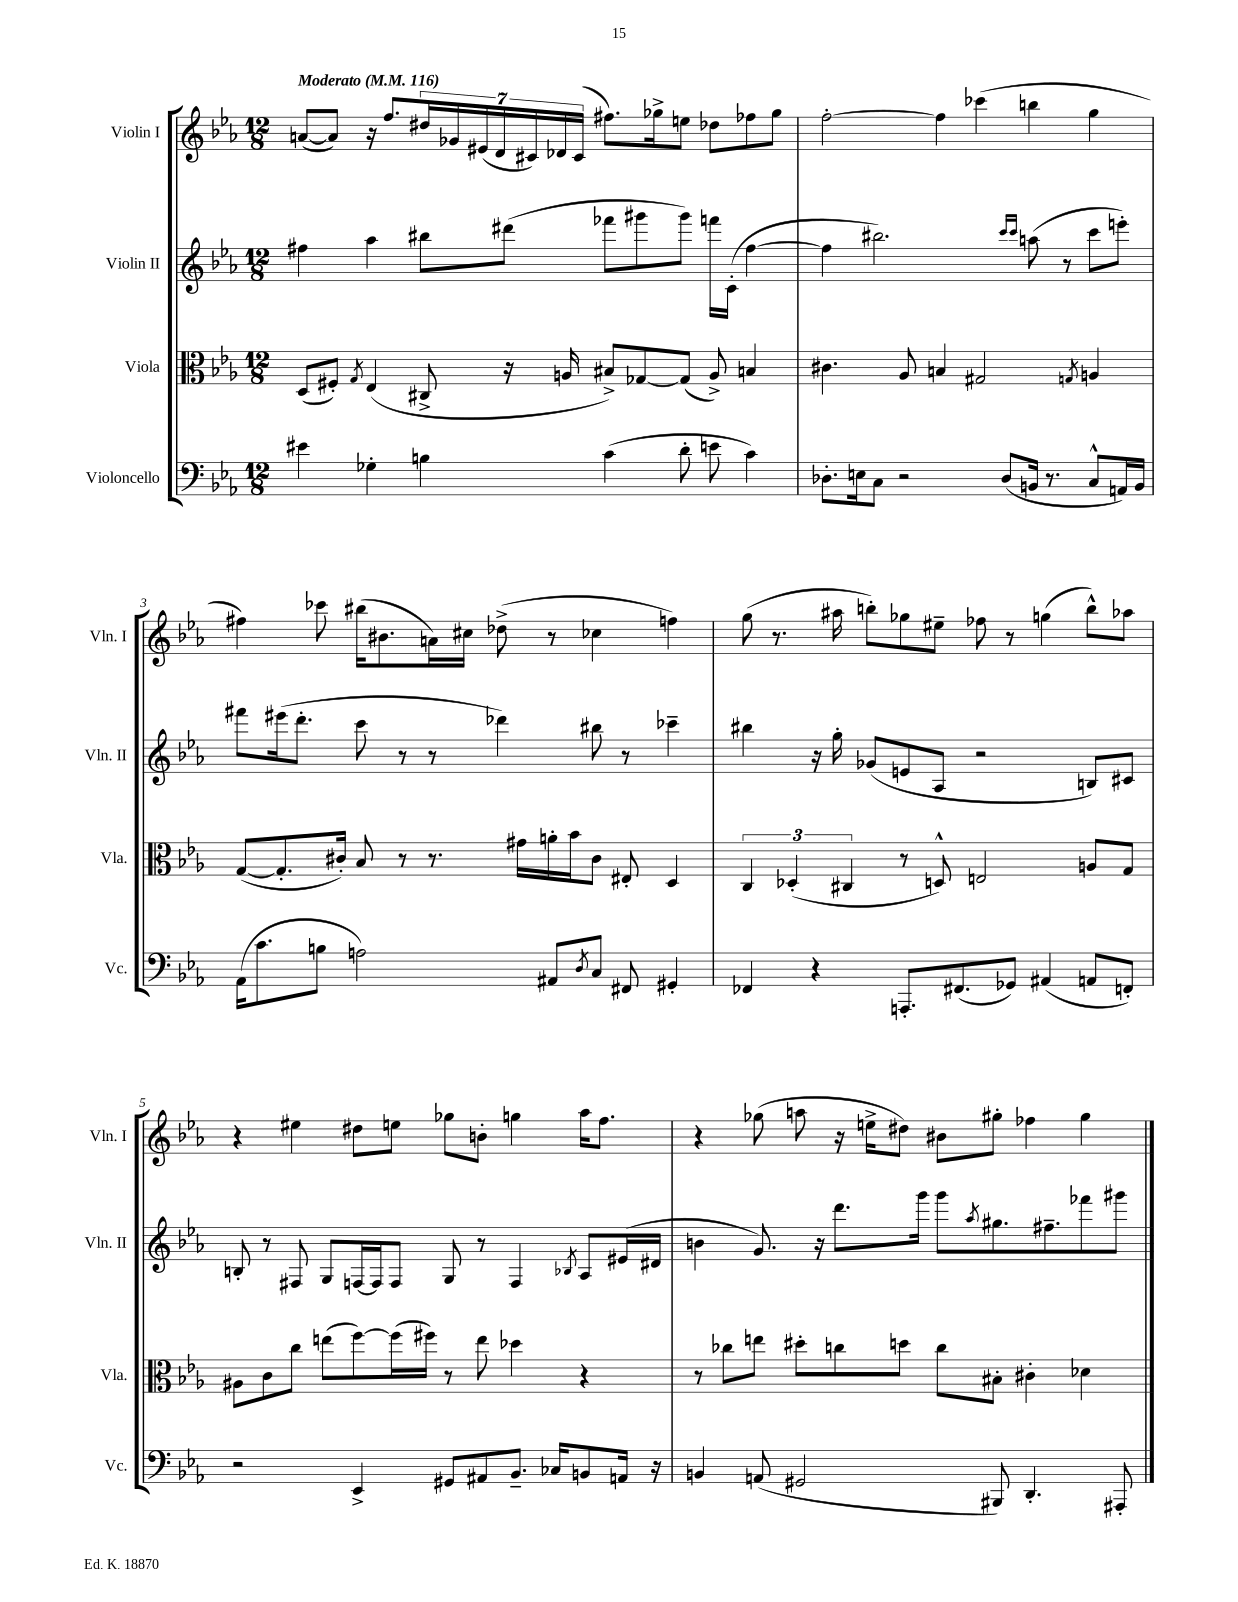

**kern	**kern	**kern	**kern
*part4	*part3	*part2	*part1
*staff4	*staff3	*staff2	*staff1
*I"Violoncello	*I"Viola	*I"Violin II	*I"Violin I
*I'Vc.	*I'Vla.	*I'Vln. II	*I'Vln. I
*clefF4	*clefC3	*clefG2	*clefG2
*k[b-e-a-]	*k[b-e-a-]	*k[b-e-a-]	*k[b-e-a-]
*M12/8	*M12/8	*M12/8	*M12/8
*MM116	*MM116	*MM116	*MM116
=1	=1	=1	=1
!	!	!	!LO:TX:a:B:t=Moderato
4e#X\	(8D/L	4ff#X\	([8an/L
.	8F#X'/J)	.	8a/J])
.	8qG/	.	.
4G-X'\	(4E-/	4aa-\	16r
.	.	.	8.ff/L
4Bn\	8C#X^/	8bb#X\L	28dd#X/L
.	.	.	28g-X/
.	.	.	(28e#X/
.	.	.	28d/
.	16r	(8ddd#X\J	.
.	.	.	28c#X/)
.	.	.	28d-X/
.	16An/	.	.
.	.	.	(28c#/JJ
(4c\	8B#X^/L)	8fff-X\L	8.ff#X\L)
.	[8G-X/	8ggg#X\	.
.	.	.	16gg-X^\k
8d'\	(8G-/J]	8ggg#\J)	8een\J
8en\	8A^/)	16fffn\LL	8dd-X\L
.	.	(16c'\JJ	.
4c\)	4Bn/	[4ff#\	8ff-X\
.	.	.	8gg-\J
=2	=2	=2	=2
8.D-X'\L	4.c#X\	4ff#\]	[2ff'\
16En\k	.	.	.
8C\J	.	2.bb#X\)	.
2r	8A-/	.	.
.	4Bn/	.	4ff\]
.	2G#X/	.	(4ccc-X\
(8D-/L	.	.	.
.	.	16qqccc/LL	.
.	.	16qqccc/JJ	.
16BBn/Jk	.	(8aan\	4bbn\
8.r	.	.	.
.	.	8r	.
.	8qGn/	.	.
8C^^/L	4An/	8ccc\L	4gg\
16AAn/L)	.	8eeen'\J)	.
16BB/JJ	.	.	.
!!LO:LB:g=z
=3	=3	=3	=3
(16AA-\KL	([8G/L	8fff#X\L	4ff#X\)
8.c\	.	.	.
.	8.G'/]	(16eee#X\k	.
.	.	8.ddd'\J	.
8Bn\J	.	.	8ccc-X\
.	16c#X'/Jk)	.	.
2An\)	8B-/	8ccc\	(16bb#X\KL
.	.	.	8.b#X\
.	8r	8r	.
.	8.r	8r	16an\L)
.	.	.	16cc#X\JJ
.	.	4ddd-X\)	(8dd-X^\
.	16g#X\LL	.	.
8AA#X/L	16an'\	.	8r
.	16b-\J	.	.
8qD/	.	.	.
8C/J	8c#\J	8bb#X\	4cc-X\
8FF#X/	8E#X'/	8r	.
4GG#X'/	4D/	4ccc-X~\	4ffn\)
=4	=4	=4	=4
4FF-X/	6C/	4bb#X\	(8gg\
.	.	.	8.r
.	(6D-X'/	.	.
4r	.	16r	.
.	.	16gg'\	16aa#X\
.	6C#X/	.	.
.	.	(8g-X/L	8bbn'\L)
8.AAAn'/L	8r	8en/	8gg-X\
.	8Dn^^/)	8A-/J	8ee#X~\J
(8.FF#X/	.	.	.
.	2En/	2r	8ff-X\
8GG-X/J)	.	.	8r
(4AA#X/	.	.	(4ggn\
8AAn/L	8An/L	8Bn/L)	8bb^^\L)
8FFn'/J)	8G/J	8c#X/J	8aa-X\J
!!LO:LB:g=z
=5	=5	=5	=5
2r	8A#X\L	8Bn'/	4r
.	8c\	8r	.
.	8cc\J	8F#X/	4ee#X\
.	(8een\L	8G/L	.
4EE-^/	[8ff\)	[16Fn/L	8dd#X\L
.	.	16F/J]	.
.	(16ff\L]	8F/J	8een\J
.	16ff#X\JJ)	.	.
8GG#X/L	8r	8G/	8gg-X\L
8AA#X/	8ee\	8r	8bn'\J
8.BB-~/J	4dd-X\	4F/	4ggn\
16C-X/KL	.	.	.
.	.	8qB-X/	.
8BBn/	4r	8A-/L	16aa-\KL
.	.	.	8.ff\J
16AAn/Jk	.	(16e#X/L	.
16r	.	16d#X/JJ	.
=6	=6	=6	=6
4BBn/	8r	4bn\	4r
.	8cc-X\L	.	.
(8AAn/	8een\J	8.g/)	(8gg-X\
2GG#X/	8dd#X'\L	.	8aan\
.	.	16r	.
.	8ccn\	8.ddd\L	16r
.	.	.	16een^\KL
.	8ddn\J	.	8dd#X\J)
.	.	16ggg\Jk	.
.	8cc\L	8ggg\L	8b#X\L
.	.	8qaa-/	.
8BBB#X/)	8B#X'\J	8.gg#X\	8gg#X'\J
4.DD'/	4c#X'\	.	4ff-X\
.	.	8.ff#X~\	.
.	4d-X\	8fff-X\	4gg#\
8AAA#X'/	.	8ggg#X\J	.
==	==	==	==
*-	*-	*-	*-
